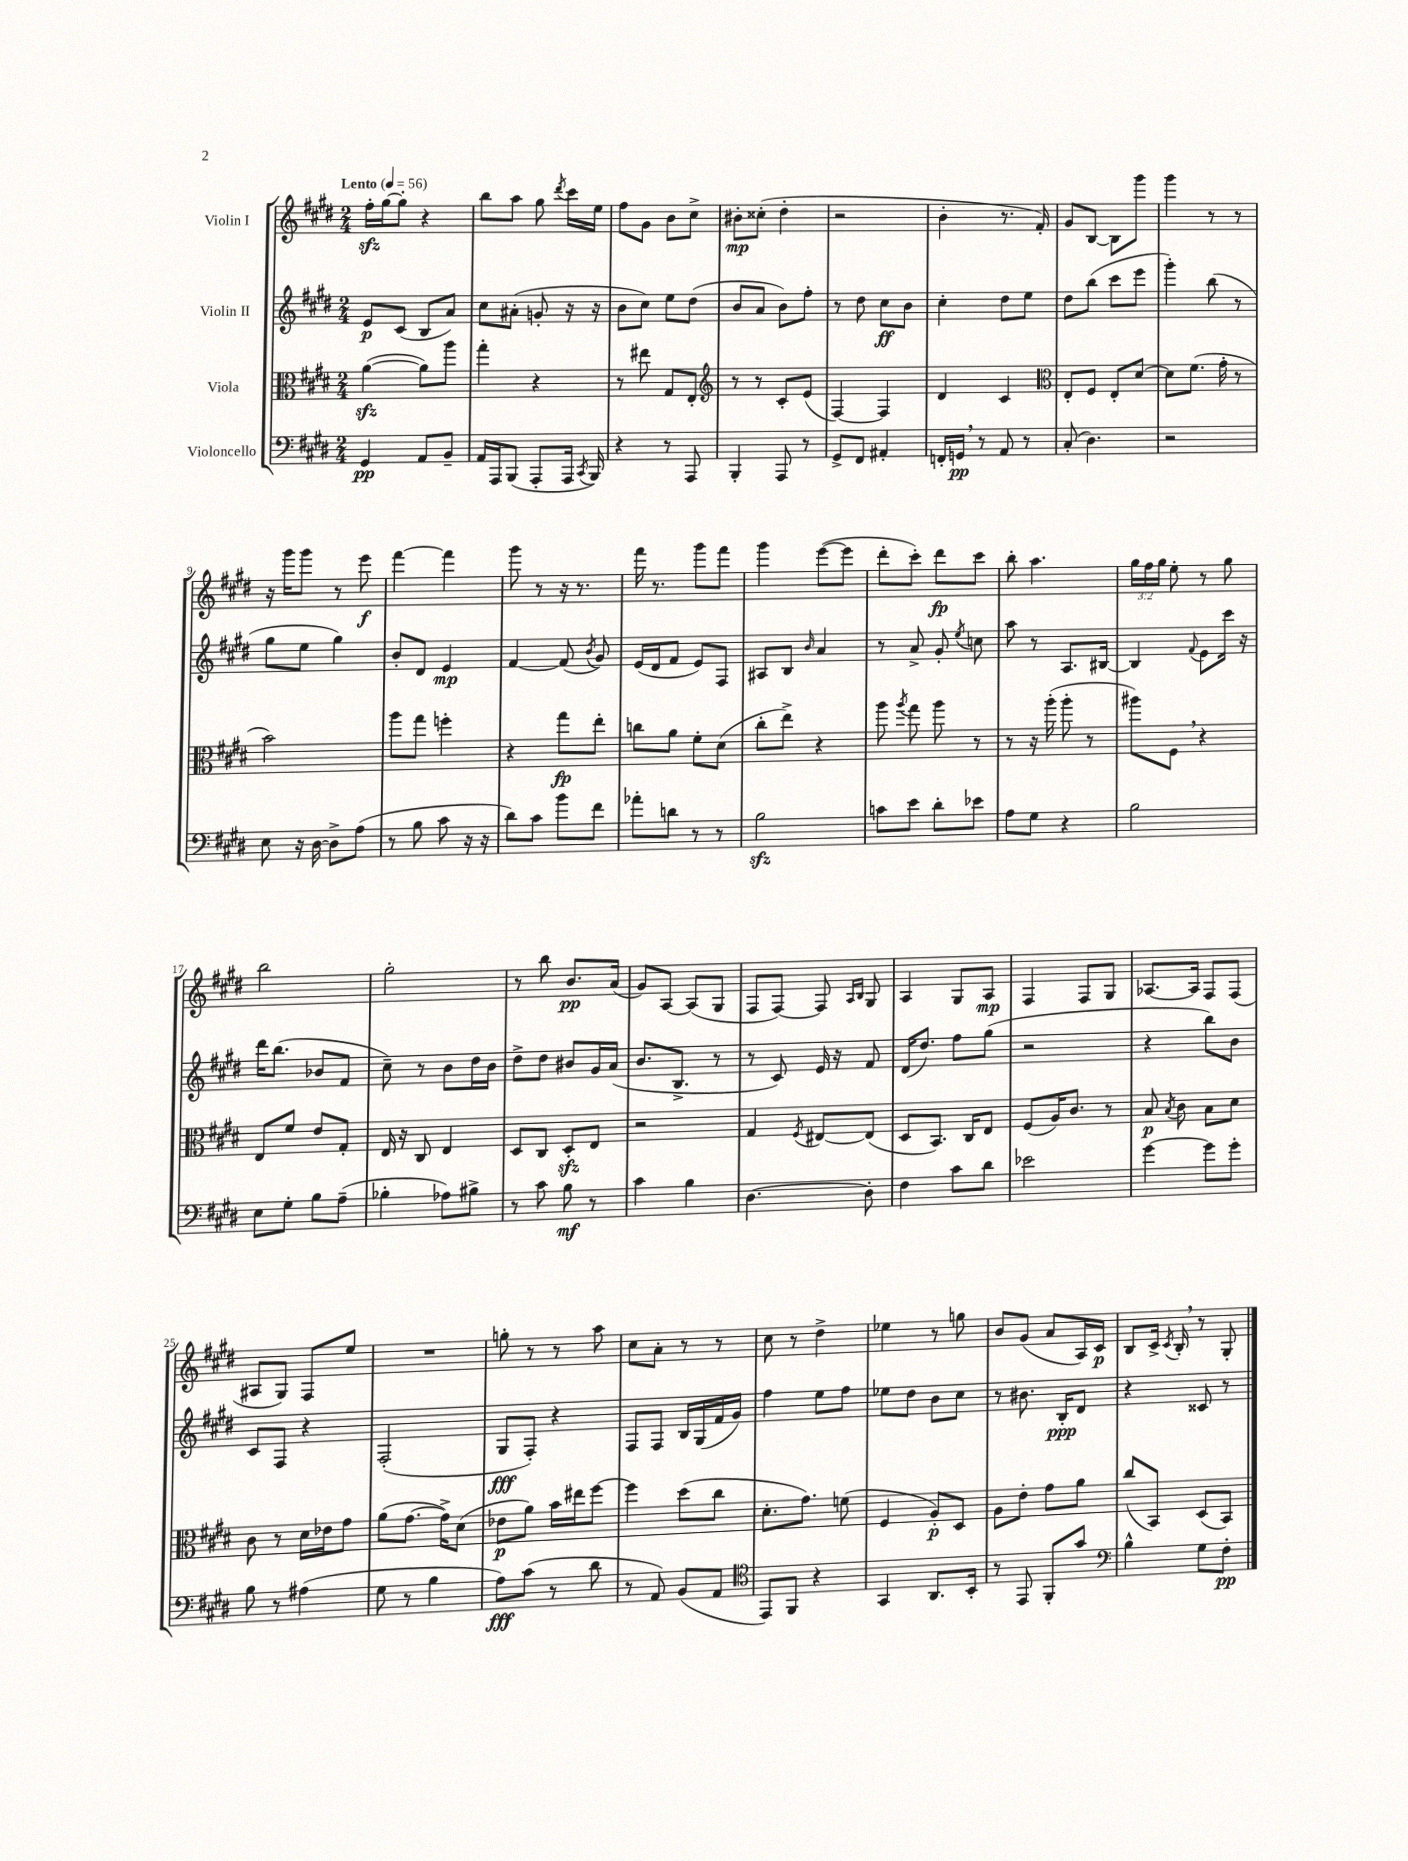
<<
\new StaffGroup <<
\new Staff = "s0" \with { instrumentName = "Violin I" } {
    \clef treble \key e \major \numericTimeSignature \time 2/4 \override Staff.TupletNumber.text = #tuplet-number::calc-fraction-text \tempo "Lento" 4 = 56
    \autoBeamOff fis''16[-.\sfz gis''16~ gis''8]-. r4 |
    b''8[ a''8] gis''8 \acciaccatura { dis'''8 } cis'''16[ e''16] |
    fis''8[ gis'8] b'8[ cis''8]-> |
    bis'8[-.\mp cisis''8]-.( dis''4-. |
    r2 |
    b'4-. r8. fis'16-.) |
    gis'8[ b8]~ b8[ gis'''8] |
    gis'''4 r8 r8 |
    r16 gis'''16[ gis'''8] r8 e'''8\f |
    fis'''4~ fis'''4 |
    gis'''8 r8 r16 r8. |
    fis'''16 r8. gis'''8[ fis'''8] |
    gis'''4 e'''8[~( e'''8] |
    dis'''8[-. cis'''8]-.) dis'''8[\fp cis'''8] |
    b''8-. a''4. |
    \tuplet 3/2 { gis''16[ fis''16 gis''16] } e''8-. r8 gis''8 |
    b''2 |
    gis''2-. |
    r8 b''8 b'8.[\pp a'16]( |
    gis'8[) a8]~ a8[( gis8] |
    fis8[ fis8]~) fis8 \grace { a16[ b16] } gis8 |
    a4 gis8[ a8]\mp |
    fis4 fis8[ gis8] |
    aes8.[~ aes16] fis8[ fis8]( |
    ais8[ gis8]) fis8[ e''8] |
    R2 |
    g''8-. r8 r8 a''8 |
    cis''8[ a'8]-. r8 r8 |
    cis''8 r8 dis''4-> |
    ees''4 r8 g''8 |
    b'8[ gis'8]( a'8[ a16) cis'16]\p |
    b8[ cis'16]-> \acciaccatura { cis'8 } b16-. \breathe r8 gis8-. \bar "|." |
}
\new Staff = "s1" \with { instrumentName = "Violin II" } {
    \clef treble \key e \major \numericTimeSignature \time 2/4
    \autoBeamOff e'8[\p cis'8]( b8[ a'8]) |
    cis''8[ ais'8]-.( g'8-. r16 r16 |
    b'8[ cis''8]) e''8[ dis''8]( |
    b'8[ a'8] b'8[) fis''8]-. |
    r8 dis''8 cis''8[\ff b'8] |
    cis''4-. dis''8[ e''8] |
    dis''8[ b''8]( cis'''8[ e'''8] |
    gis'''4-.) b''8( r8 |
    gis''8[ e''8] gis''4) |
    b'8[-. dis'8] e'4\mp |
    fis'4~ fis'8( \acciaccatura { b'8 } gis'8) |
    e'16[( dis'16 fis'8] e'8[) fis8] |
    ais8[ b8] \grace { b'16 } a'4 |
    r8 a'8-> gis'8-. \acciaccatura { e''8 } c''8 |
    a''8 r8 a8.[ bis16]~ |
    bis4 \appoggiatura { fis'8 } e'8[ cis'''16] r16 |
    dis'''16[ b''8.]( bes'8[ fis'8] |
    cis''8--) r8 b'8[ dis''16 b'16] |
    dis''8[-> dis''8] bis'8[ gis'16 a'16]( |
    b'8.[ b8.]-> r8 |
    r8 cis'8) e'16 r16 fis'8 |
    dis'16[( dis''8.]) fis''8[ gis''8]( |
    r2 |
    r4 b''8[) b'8] |
    cis'8[ fis8] r4 |
    fis2-.( |
    gis8[\fff fis8]-.) r4 |
    fis8[ fis8] b16[ gis16( fis'16 gis'16]) |
    fis''4 e''8[ fis''8] |
    ees''8[ dis''8] b'8[ cis''8] |
    r8 bis'8. b16[-.\ppp dis'8] |
    r4 cisis'8 r8 \bar "|." |
}
\new Staff = "s2" \with { instrumentName = "Viola" } {
    \clef alto \key e \major \numericTimeSignature \time 2/4
    \autoBeamOff a'4~\sfz( a'8[) a''8] |
    gis''4-. r4 |
    r8 eis''8 gis8[ e8]-. |
    \clef treble r8 r8 cis'8[-. e'8]( |
    fis4~) fis4 |
    dis'4 cis'4 |
    \clef alto e8[-. fis8] e8[-. dis'8]~ |
    dis'8[ fis'8.]( gis'16-. r8 |
    b'2) |
    a''8[ gis''8] f''4-. |
    r4 gis''8[\fp e''8]-. |
    c''8[ a'8] fis'8[-. dis'8]( |
    cis''8[-. e''8]->) r4 |
    a''8 \acciaccatura { a''8 } gis''8 a''8 r8 |
    r8 r16 a''16-.( a''8-. r8 |
    ais''8[) fis8] \breathe r4 |
    e8[ fis'8] e'8[ gis8]-. |
    e16 r16 cis8 e4 |
    dis8[ cis8] dis8[-.\sfz e8] |
    r2 |
    gis4 \acciaccatura { fis8 } eis8[~ eis8]( |
    dis8[ b,8.]) cis16[ e8] |
    fis8[( a16) cis'8.] r8 |
    b8\p \acciaccatura { b8 } cis'8 b8[ dis'8] |
    cis'8 r8 dis'16[ ees'16 gis'8] |
    a'8[( gis'8.]~ gis'16[->) dis'8]( |
    ees'8[\p a'8]) b'16[ eis''16 fis''8]~ |
    fis''4 dis''8[( cis''8] |
    dis'8.[-. gis'8.]) f'8( |
    fis4 a8[-.\p) dis8] |
    a8[ e'8]-. gis'8[ a'8] |
    cis''8[( b,8]) dis8[( b,8]) \bar "|." |
}
\new Staff = "s3" \with { instrumentName = "Violoncello" } {
    \clef bass \key e \major \numericTimeSignature \time 2/4
    \autoBeamOff gis,4\pp a,8[ b,8]-- |
    a,16[ a,,16 b,,8]( a,,8[-. a,,16] \acciaccatura { cis,8 } b,,16) |
    r4 r8 a,,8 |
    b,,4-. a,,8 r8 |
    gis,8[-> fis,8] ais,4-. |
    f,16[-. g,16]\pp \breathe r8 a,8 r8 |
    cis8-.( dis4.) |
    r2 |
    e8 r16 dis16~ dis8[-> a8]( |
    r8 b8 cis'8 r16 r16 |
    dis'8[) cis'8] b'8[ fis'8] |
    aes'8[-. d'8] r8 r8 |
    b2\sfz |
    c'8[ e'8] dis'8[-. ees'8] |
    a8[ gis8] r4 |
    b2 |
    e8[ gis8]-. b8[ a8]--( |
    bes4-. aes8[) bis8]-> |
    r8 cis'8 b8\mf r8 |
    cis'4 b4 |
    dis4.~ dis8-. |
    fis4 cis'8[ dis'8] |
    ees'2 |
    gis'4~ gis'8[ gis'8]-. |
    b8 r8 ais4( |
    gis8 r8 b4 |
    a8[\fff) cis'8]( r8 dis'8 |
    r8 a,8) b,8[( a,8] |
    \clef tenor e,8[) fis,8] r4 |
    gis,4 a,8.[ b,16]-. |
    r8 e,8 fis,8[-. gis'8] |
    \clef bass b4-^ gis8[ fis8]-.\pp \bar "|." |
}
>>
>>
